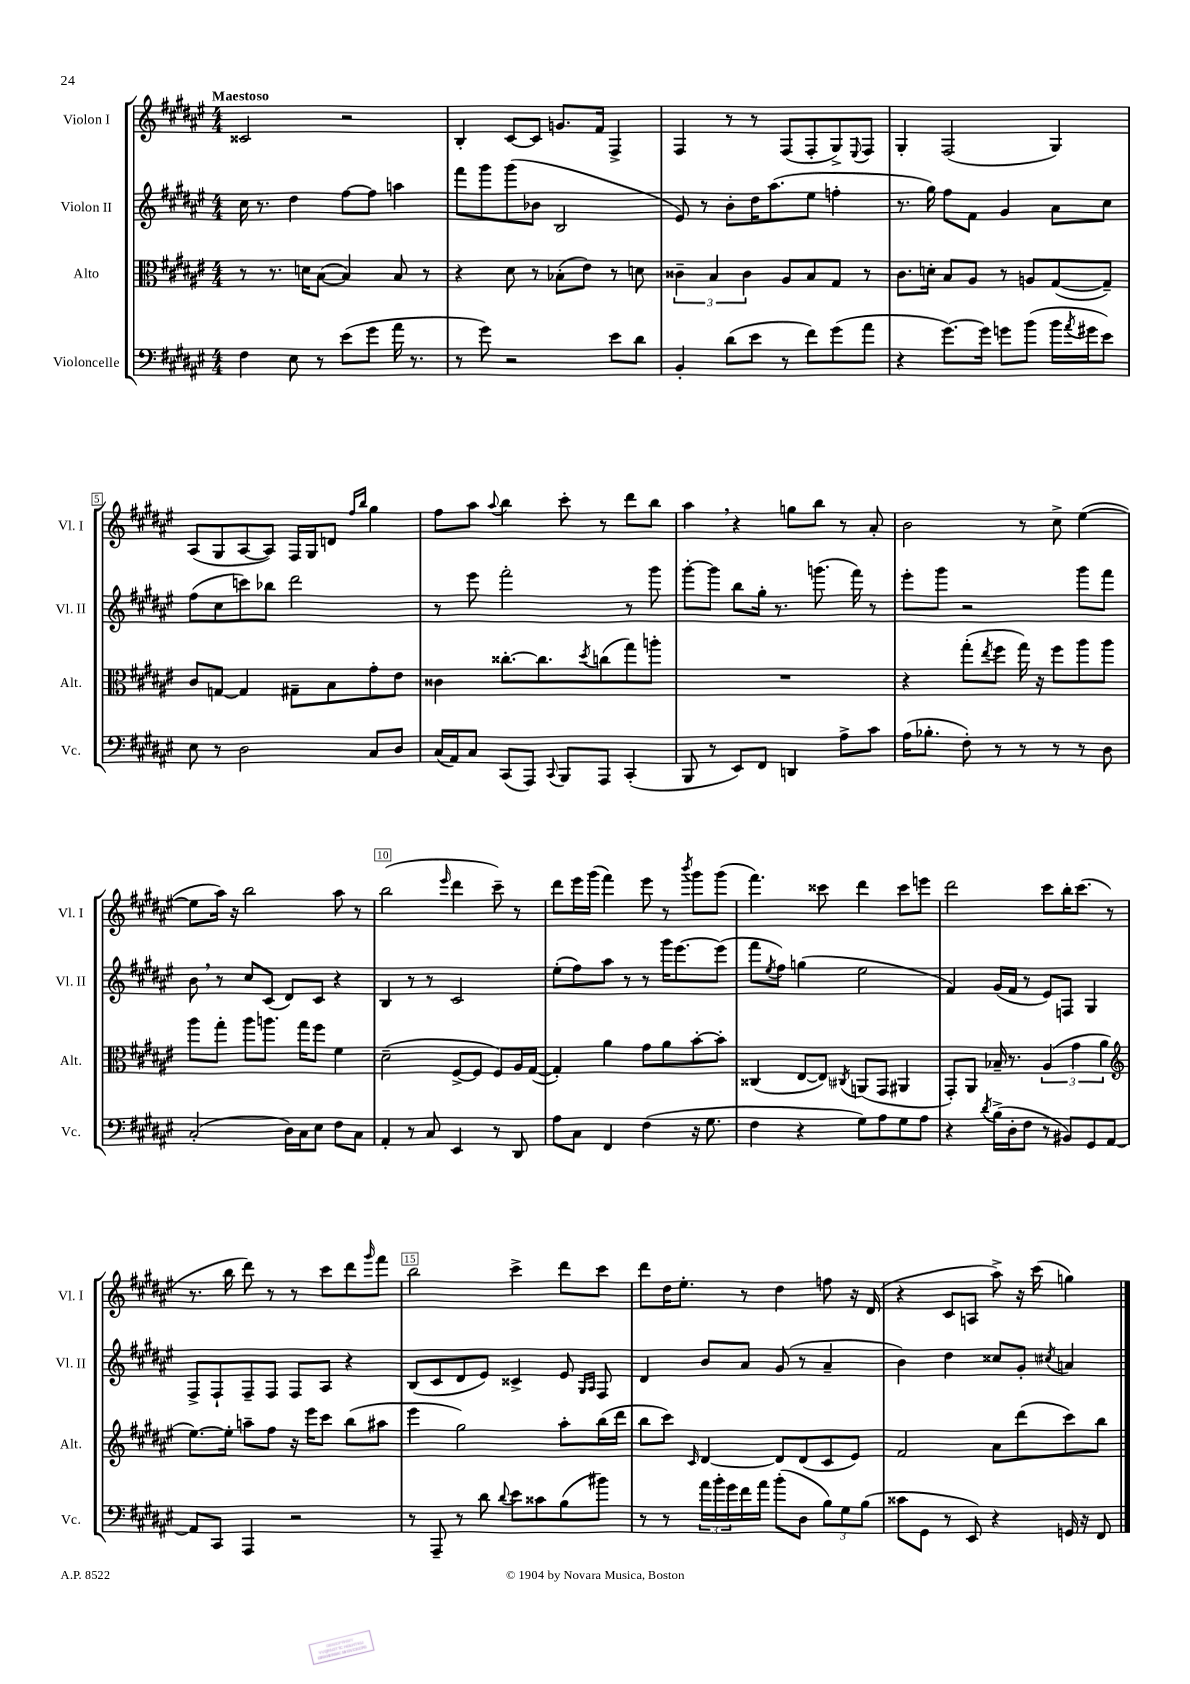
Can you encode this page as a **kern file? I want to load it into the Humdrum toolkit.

**kern	**kern	**kern	**kern
*staff4	*staff3	*staff2	*staff1
*clefF4	*clefC3	*clefG2	*clefG2
*k[f#c#g#d#a#e#]	*k[f#c#g#d#a#e#]	*k[f#c#g#d#a#e#]	*k[f#c#g#d#a#e#]
*M4/4	*M4/4	*M4/4	*M4/4
4F#	8r	16cc#	2c##
.	.	8.r	.
.	8.r	.	.
8E#	.	4dd#	.
.	16d	.	.
8r	([8B	.	.
(8e#	4B])	[8ff#	2r
8g#	.	8ff#]	.
16a#	8B	4aa	.
8.r	.	.	.
.	8r	.	.
=	=	=	=
8r	4r	8fff#	4B'
8g#)	.	8ggg#	.
2r	8d#	(8ggg#	[8c#
.	8r	8b-	8c#]
.	(8B-'	2B	8.g
.	8e#)	.	.
.	.	.	16f#
8e#	8r	.	4F#^
8d#	8d	.	.
=	=	=	=
4BB'	6c##~	8e#)	4F#
.	.	8r	.
.	6B	.	.
(8d#	.	8b'	8r
.	6c##	.	.
8e#	.	16dd#	8r
.	.	(8.aa#	.
8r	8A#	.	(8F#
8f#)	8B	8ee#	8F#'
(8g#	8G#	4ff'	8G#^)
.	.	.	8qqE#
8a#	8r	.	8F#
=	=	=	=
4r	8.c#	8.r	4G#'
.	16d'	16gg#)	.
[8.g#)	8B	8ff#	(2F#
.	8A#	8f#	.
16g#]	.	.	.
8g	8r	4g#	.
(8b	8A	.	.
16b	([8G#	8a#	4G#)
8qa#	.	.	.
16g#	.	.	.
8e#)	8G#~])	8cc#	.
=	=	=	=
8E#	8c#	(8ff#	(8A#
8r	[8G	8cc#	8G#
2D#	4G]	8ccc)	[8A#
.	.	8bb-	8A#])
.	8G#~	2ddd#	16F#
.	.	.	16G#
.	8B	.	8d
.	.	.	16qqff#
.	.	.	16qqbb
8C#	8g#'	.	4gg#
8D#	8e#	.	.
=	=	=	=
(16C#	4c##	8r	8ff#
16AA#)	.	.	.
8C#	.	8eee#	8aa#
.	.	.	8qqaa#
(8CC#	[8.cc##'	2fff#'	4bb
8AAA#)	.	.	.
.	8.cc##]	.	.
8qqCC#	.	.	.
8BBB	.	.	8ccc#'
.	8qdd#	.	.
8AAA#	(8cc	.	8r
(4CC#'	8gg#)	8r	8ddd#
.	8aa'	8ggg#	8bb
=	=	=	=
8BBB	1r	[8ggg#'	4aa#
8r	.	8ggg#]	.
8EE#)	.	8bb	4r
8FF#	.	16gg#'	.
.	.	8.r	.
4DD	.	.	8gg
.	.	(8.ggg	8bb
8A#^	.	.	8r
.	.	16fff#)	.
8c#	.	8r	8a#'
=	=	=	=
(16A#	4r	8eee#'	2b
8.B-'	.	.	.
.	.	8ggg#	.
8F#')	(8gg#'	2r	.
.	8qee#	.	.
8r	8ff#	.	.
8r	16gg#)	.	8r
.	16r	.	.
8r	8ff#	.	8cc#^
8r	8aa#	8ggg#	([4ee#
8D#	8aa#	8fff#	.
=	=	=	=
(2C#'	8aa#	8b	8ee#]
.	8gg#'	8r	16aa#)
.	.	.	16r
.	8aa#	8cc#	2bb
.	8.aa	(8c#	.
16D#)	.	8d#)	.
16C#	16gg#	.	.
8E#	8ff#	8c#	.
8F#	4f#	4r	8aa#
8C#	.	.	8r
=	=	=	=
4AA#'	(2d#~	4B	(2bb
8r	.	8r	.
8C#	.	8r	.
.	.	.	16qqeee#
4EE#	[8F#^	2c#	4ddd#
.	8F#]	.	.
8r	8F#)	.	8ccc#~)
8DD#	16A#	.	8r
.	([16G#	.	.
=	=	=	=
8A#	4G#'])	(8ee#'	8ddd#
8C#	.	8ff#)	16eee#
.	.	.	(16ggg#
4FF#	4a#	8aa#	4fff#)
.	.	8r	.
(4F#	8g#	8r	8eee#
.	8a#	16ggg#	8r
.	.	[8.eee#	.
.	.	.	8qbbb
16r	[8b'	.	8ggg#
8.G#	.	.	.
.	8b']	(8eee#]	(8ggg#
=	=	=	=
4F#	(4C##	8fff#	4.fff#)
.	.	8qee#	.
.	.	8ff#)	.
4r	[8E#	(4gg	.
.	8E#])	.	8ccc##
.	8qC#	.	.
8G#)	(8AA	2ee#	4ddd#
8A#	8GG#	.	.
8G#	4AA#	.	8ccc##
8A#	.	.	8eee
=	=	=	=
4r	8GG#')	4f#)	2ddd#
.	8AA#	.	.
8qd#	.	.	.
(16B^	16B-~	(16g#	.
16D#'	8.r	16f#	.
8F#	.	8r	.
8r	(6A#	8e#)	8ccc#
8BB#)	.	8F	16bb'
.	6g#	.	.
.	.	.	(8.ccc#
8GG#	.	4G#	.
.	6a#	.	.
[8AA#	.	.	8r
=	=	=	=
*	*clefG2	*	*
8AA#]	[8.ee#)	8F#^	8.r
8CC#	.	8F#`	.
.	16ee#']	.	16bb
4AAA#	8aa~	8F#~	8ddd#)
.	8ff#	8F#	8r
2r	16r	8F#	8r
.	16eee#	.	.
.	8ccc#	8A#	8ccc#
.	(8bb	4r	8ddd#
.	.	.	16qqggg#
.	8aa#	.	8fff#
=	=	=	=
8r	4eee#	(8B	2bb
8AAA#~	.	8c#	.
8r	2gg#)	8d#	.
8d#	.	8e#)	.
8qqd#	.	.	.
8e#	.	4c##^	4ccc#^
8c##	.	.	.
(8B	8aa#'	8e#	8ddd#
.	.	16qqG#	.
.	.	16qqA#	.
8b#)	(16bb	8F#	8ccc#
.	16ddd#	.	.
=	=	=	=
8r	8bb	4d#	8ddd#
8r	8ccc#)	.	16dd#
.	.	.	8.ee#'
.	16qqc#	.	.
24a#	[4d#	8b	.
24b'	.	.	.
24g#	.	.	.
16f#	.	8a#	8r
16a#	.	.	.
(8b'	8d#]	(8g#	4dd#
8D#	(8d#	8r	.
12B)	8c#	4a#~	8ff
12G#	.	.	.
.	8e#)	.	16r
(12B	.	.	.
.	.	.	(16d#
=	=	=	=
8c##	2f#	4b)	4r
8GG#	.	.	.
8r	.	4dd#	8c#
8EE#)	.	.	8A
4r	8a#	8cc##	8aa#^)
.	(8ddd#	8g#'	16r
.	.	.	(16ccc#
.	.	8qcc#	.
16GG	8ccc#)	4a	4gg)
16r	.	.	.
8FF#	8bb	.	.
==	==	==	==
*-	*-	*-	*-
